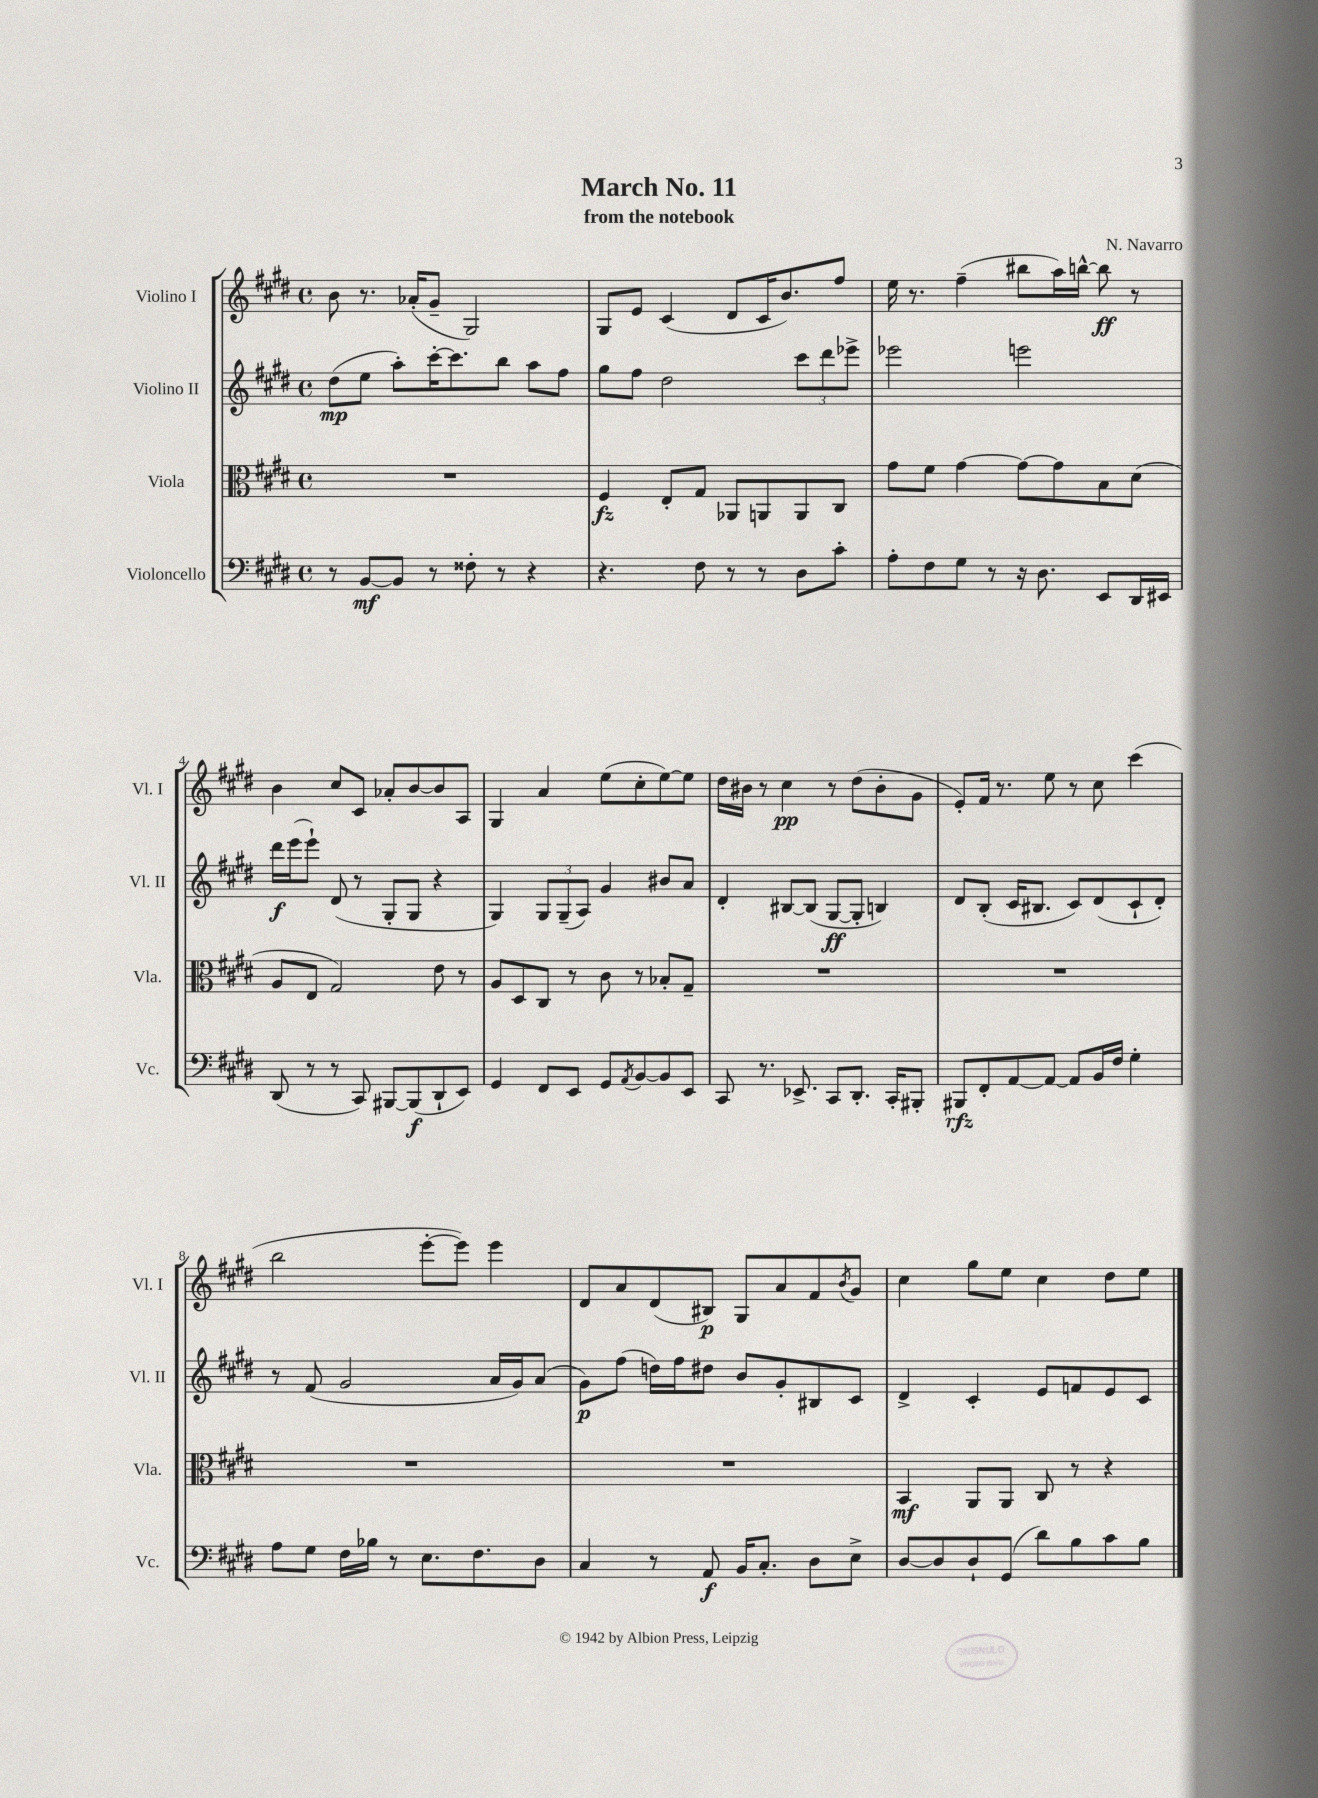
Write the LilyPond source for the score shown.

\header { title = "March No. 11" composer = "N. Navarro" subtitle = "from the notebook" }
<<
\new StaffGroup <<
\new Staff = "s0" \with { instrumentName = "Violino I" shortInstrumentName = "Vl. I" } {
    \clef treble \key e \major \defaultTimeSignature \time 4/4
    b'8 r8. aes'16-.( gis'8-- gis2) |
    gis8 e'8 cis'4( dis'8 cis'16 b'8.) fis''8 |
    e''16 r8. fis''4--( bis''8 a''16) b''16~-^ b''8\ff r8 |
    b'4 cis''8 cis'8 aes'8-. b'8~ b'8 a8 |
    gis4 a'4 e''8( cis''8-. e''8~) e''8 |
    dis''16 bis'16 r8 cis''4\pp r8 dis''8( bis'8-. gis'8 |
    e'8-.) fis'16 r8. e''8 r8 cis''8 cis'''4( |
    b''2 e'''8~-. e'''8) e'''4 |
    dis'8 a'8 dis'8( bis8\p) gis8 a'8 fis'8 \acciaccatura { b'8 } gis'8 |
    cis''4 gis''8 e''8 cis''4 dis''8 e''8 \bar "|." |
}
\new Staff = "s1" \with { instrumentName = "Violino II" shortInstrumentName = "Vl. II" } {
    \clef treble \key e \major \defaultTimeSignature \time 4/4
    dis''8\mp( e''8 a''8-.) cis'''16~-. cis'''8. b''8 a''8 fis''8 |
    gis''8 fis''8 dis''2 \tuplet 3/2 { cis'''8 dis'''8 ees'''8-> } |
    ees'''2 e'''2 |
    dis'''16\f e'''16( e'''8-!) dis'8( r8 gis8-. gis8 r4 |
    gis4) \tuplet 3/2 { gis8 gis8--( a8) } gis'4 bis'8 a'8 |
    dis'4-. bis8~ bis8( gis8~\ff gis8-. b4) |
    dis'8 b8-.( cis'16 bis8. cis'8) dis'8( cis'8-! dis'8-.) |
    r8 fis'8( gis'2 a'16 gis'16) a'8( |
    gis'8\p) fis''8( d''16) fis''16 dis''8 b'8 gis'8-. bis8 cis'8 |
    dis'4-> cis'4-. e'8 f'8 e'8 cis'8 \bar "|." |
}
\new Staff = "s2" \with { instrumentName = "Viola" shortInstrumentName = "Vla." } {
    \clef alto \key e \major \defaultTimeSignature \time 4/4
    R1 |
    fis4\fz e8-. gis8 aes,8 a,8 a,8 cis8 |
    gis'8 fis'8 gis'4~ gis'8~ gis'8 b8 dis'8( |
    a8 e8 gis2) e'8 r8 |
    a8 dis8 cis8 r8 cis'8 r8 bes8-. gis8-- |
    R1 |
    R1 |
    R1 |
    R1 |
    b,4\mf a,8 a,8 cis8 r8 r4 \bar "|." |
}
\new Staff = "s3" \with { instrumentName = "Violoncello" shortInstrumentName = "Vc." } {
    \clef bass \key e \major \defaultTimeSignature \time 4/4
    r8 b,8~\mf b,8 r8 fisis8-. r8 r4 |
    r4. fis8 r8 r8 dis8 cis'8-. |
    a8-. fis8 gis8 r8 r16 dis8. e,8 dis,16 eis,16 |
    dis,8( r8 r8 cis,8) bis,,8~ bis,,8\f( dis,8-! e,8) |
    gis,4 fis,8 e,8 gis,8 \acciaccatura { a,8 } b,8~ b,8 e,8 |
    cis,8 r8. ees,8.-> cis,8 dis,8.-. cis,16-. bis,,8-. |
    bis,,8\rfz fis,8-. a,8~ a,8~ a,8 b,16 fis16 gis4-. |
    a8 gis8 fis16 bes16 r8 e8. fis8. dis8 |
    cis4 r8 a,8\f b,16 cis8.-. dis8 e8-> |
    dis8~ dis8 dis8-! gis,8( dis'8) b8 cis'8 b8 \bar "|." |
}
>>
>>
